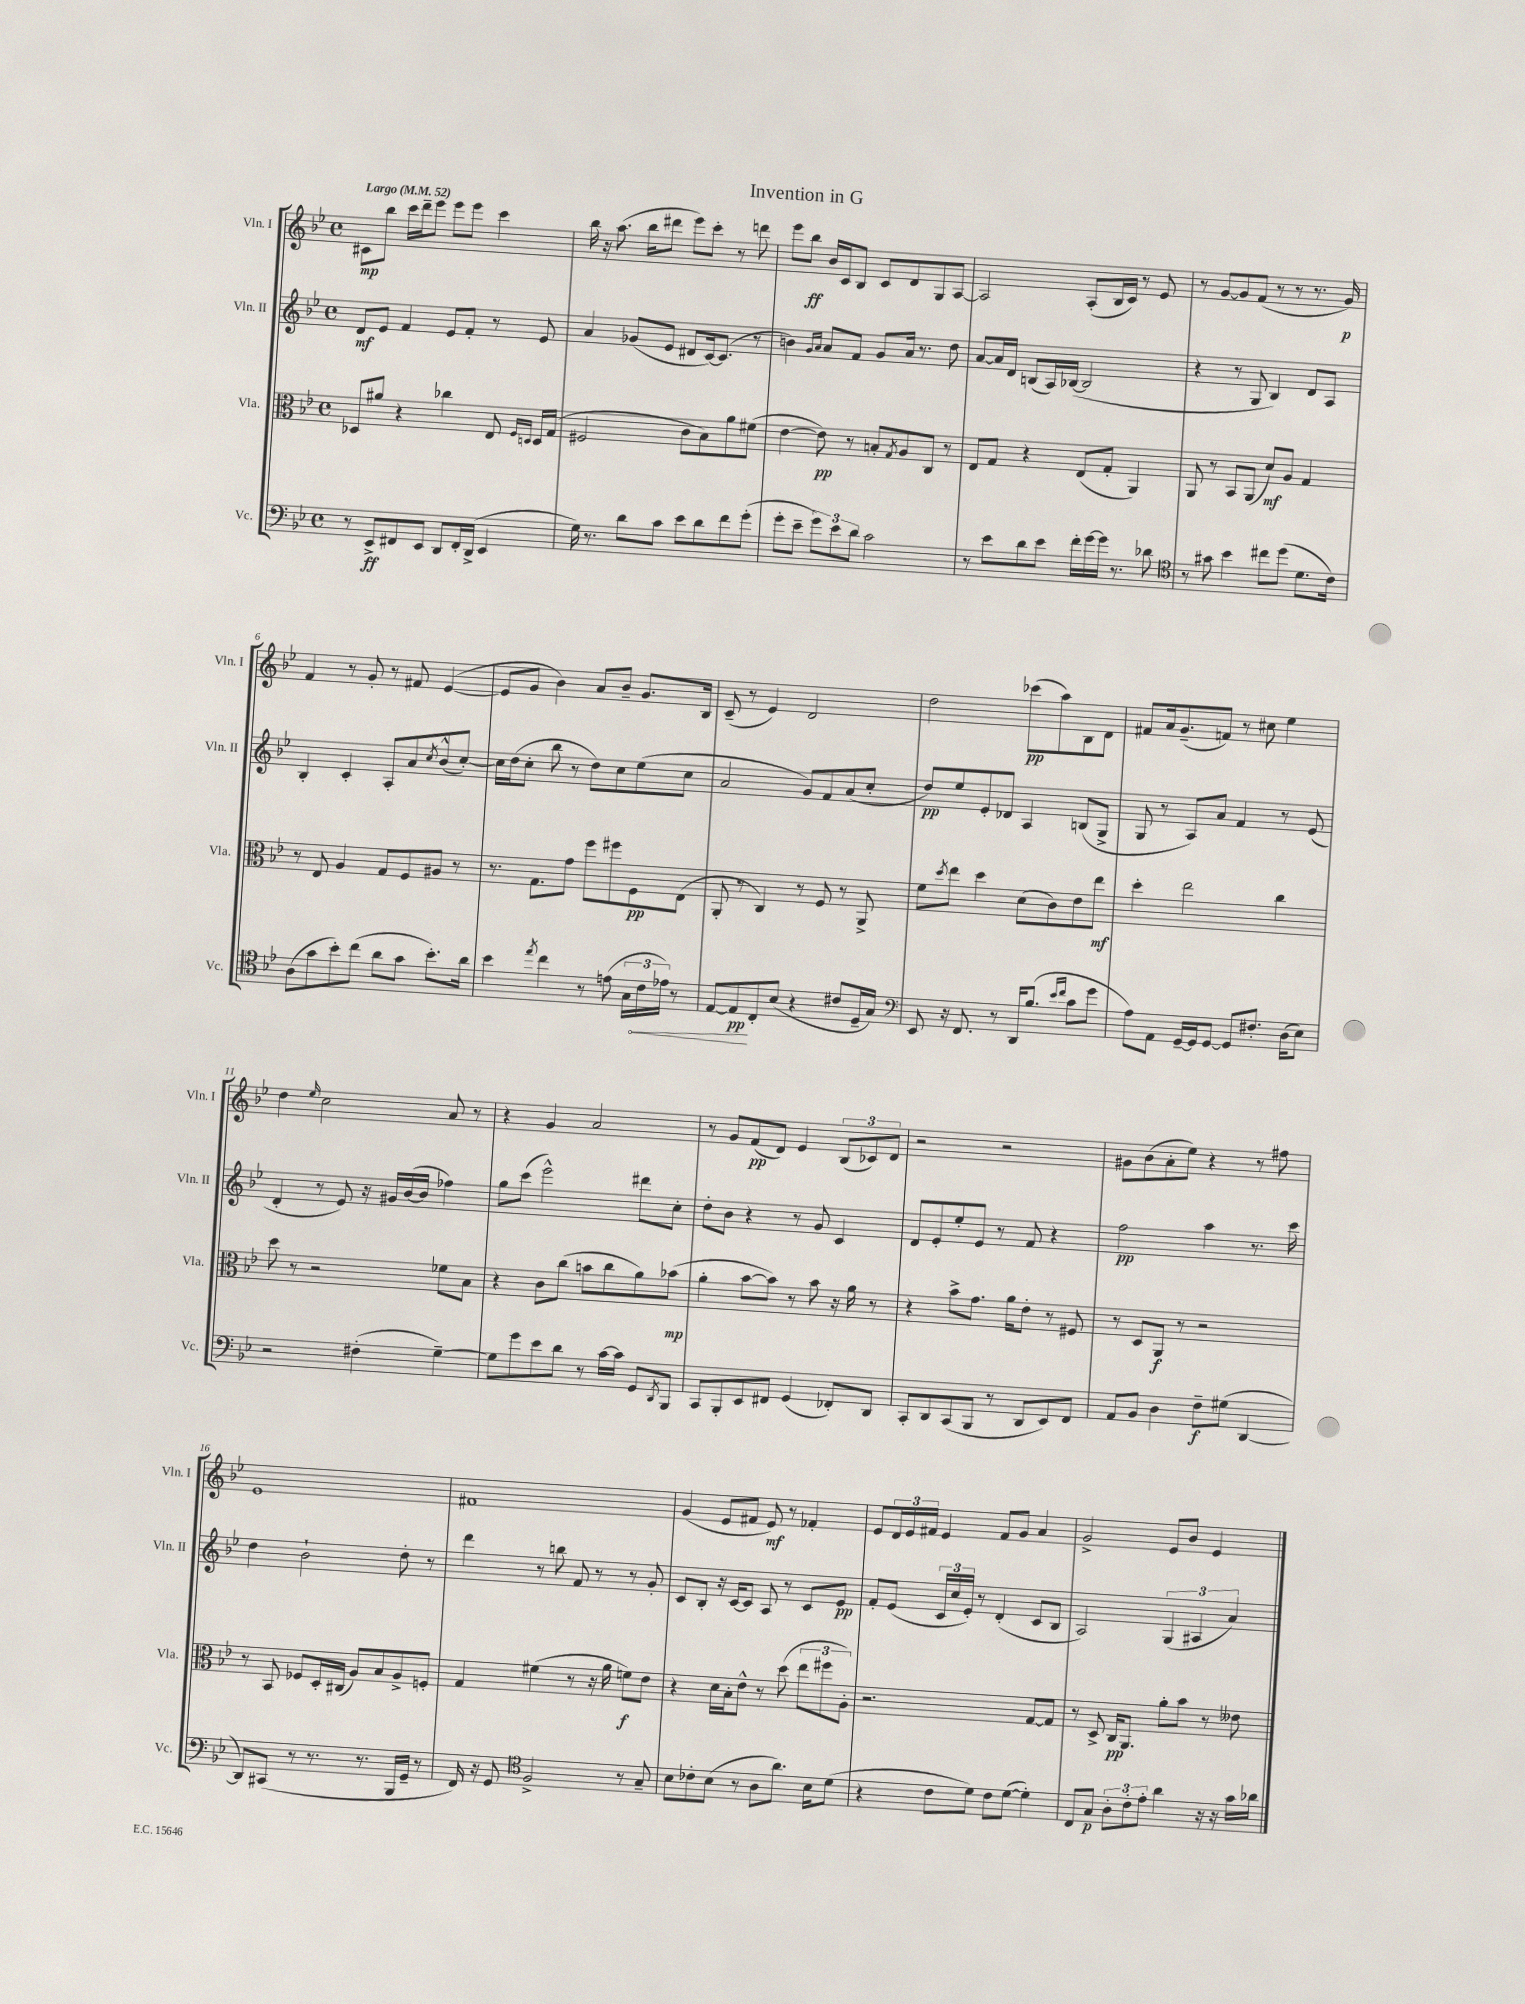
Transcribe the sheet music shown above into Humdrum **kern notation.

**kern	**dynam	**kern	**dynam	**kern	**dynam	**kern	**dynam
*part4	*part4	*part3	*part3	*part2	*part2	*part1	*part1
*staff4	*staff4	*staff3	*staff3	*staff2	*staff2	*staff1	*staff1
*I"Vc.	*	*I"Vla.	*	*I"Vln. II	*	*I"Vln. I	*
*I'Vc.	*	*I'Vla.	*	*I'Vln. II	*	*I'Vln. I	*
*clefF4	*	*clefC3	*	*clefG2	*	*clefG2	*
*k[b-e-]	*	*k[b-e-]	*	*k[b-e-]	*	*k[b-e-]	*
*M4/4	*	*M4/4	*	*M4/4	*	*M4/4	*
*met(c)	*	*met(c)	*	*met(c)	*	*met(c)	*
*MM52	*	*MM52	*	*MM52	*	*MM52	*
=1	=1	=1	=1	=1	=1	=1	=1
!	!	!	!	!	!	!LO:TX:a:B:t=Largo	!
8r	.	8D-X/L	.	8d/L	mf	8c#X\L	mp
8EE-^/L	ff	8a#X/J	.	8e-/J	.	8bb-\J	.
8FF#X/	.	4r	.	4f/	.	16ccc\LL	.
.	.	.	.	.	.	16ddd~\J	.
8EE-/J	.	.	.	.	.	8eee-\J	.
8DD/L	.	4cc-X\	.	8e-/L	.	8eee-\L	.
16FF#'/L	.	.	.	8f'/J	.	8eee-\J	.
(16DD^/JJ	.	.	.	.	.	.	.
4EE-/	.	8E-/	.	8r	.	4ccc\	.
.	.	16qqF/LL	.	.	.	.	.
.	.	16qqDn/JJ	.	.	.	.	.
.	.	16D/LL	.	8e-/	.	.	.
.	.	(16G/JJ	.	.	.	.	.
=2	=2	=2	=2	=2	=2	=2	=2
16G\)	.	2F#X/	.	4a/	.	16bb-\	.
8.r	.	.	.	.	.	16r	.
.	.	.	.	.	.	(8.aa\	.
8d\L	.	.	.	(8g-X/L	.	.	.
.	.	.	.	.	.	16bb-\KL	.
8c\J	.	.	.	8e-/J	.	8ddd#X\J	.
8e-\L	.	8c\L	.	8d#X/L	.	8eee-\L)	.
8d\	.	8B-\)	.	[16c/k)	.	8ccc'\J	.
.	.	.	.	(8.c/J]	.	.	.
8f\	.	8a\	.	.	.	8r	.
(8g'\J	.	(8f#X\J	.	8r	.	8dddn\	.
=3	=3	=3	=3	=3	=3	=3	=3
8g'\L	.	[4e-\	.	4bn\)	.	8eee-\L	.
8e-~\J	.	.	.	.	.	8bb-\J	ff
.	.	.	.	16qqg/LL	.	.	.
.	.	.	.	16qqa/JJ	.	.	.
12g\L)	.	8e-\])	pp	8a/L	.	16b-/LL	.
.	.	.	.	.	.	16c/J	.
12e-\	.	.	.	.	.	.	.
.	.	8r	.	8f/J	.	8B-/J	.
12d\J	.	.	.	.	.	.	.
2c\	.	8Bn'/L	.	8g/L	.	8c/L	.
.	.	8qG/	.	.	.	.	.
.	.	8A/	.	16a/Jk	.	8d/	.
.	.	.	.	8.r	.	.	.
.	.	8C/J	.	.	.	8G/	.
.	.	8r	.	8dd\	.	[8A/J	.
=4	=4	=4	=4	=4	=4	=4	=4
8r	.	8E-/L	.	[8a/L	.	2A/]	.
8e-\L	.	8G/J	.	16a/L]	.	.	.
.	.	.	.	16d/JJ	.	.	.
8d\	.	4r	.	(8Bn/L	.	.	.
8e-\J	.	.	.	16A/L)	.	.	.
.	.	.	.	([16B-X/JJ	.	.	.
16f'\LL	.	(8E-/L	.	2B-/]	.	(8A'/L	.
[16g\	.	.	.	.	.	.	.
16g\JJ]	.	8G'/J	.	.	.	16B-/L	.
8.r	.	.	.	.	.	16c/JJ)	.
.	.	4AA/)	.	.	.	8r	.
8d-X\	.	.	.	.	.	8e-/	.
=5	=5	=5	=5	=5	=5	=5	=5
*clefC4	*	*	*	*	*	*	*
8r	.	8AA/	.	4r	.	8r	.
8g#X\	.	8r	.	.	.	[8g/L	.
4b-\	.	8BB-/L	.	8r	.	8g/]	.
.	.	(8AA/J	.	8G/	.	(8f/J	.
8cc#X\L	.	8d/L)	mf	4B-/)	.	8r	.
(8dd\J	.	8A/J	.	.	.	8r	.
8.d\L	.	4G/	.	8d/L	.	8.r	.
.	.	.	.	8A/J	.	.	.
16c\Jk)	.	.	.	.	.	16g/)	p
!!LO:LB:g=z
=6	=6	=6	=6	=6	=6	=6	=6
(8A\L	.	8r	.	4B-'/	.	4f/	.
8g\	.	8E-/	.	.	.	.	.
8b-'\)	.	4A/	.	4c'/	.	8r	.
(8cc\J	.	.	.	.	.	8g'/	.
8a\L	.	8G/L	.	8A'/L	.	8r	.
8g\J	.	8F/	.	8a/	.	8f#X/	.
.	.	.	.	8qcc/	.	.	.
8.b-'\L)	.	8A#X/J	.	(8b-^^/	.	([4e-/	.
.	.	8r	.	[8cc'/J)	.	.	.
16a\Jk	.	.	.	.	.	.	.
=7	=7	=7	=7	=7	=7	=7	=7
4b-\	.	8.r	.	16cc\LL]	.	8e-/L]	.
.	.	.	.	(16dd\J	.	.	.
.	.	.	.	8cc'\J	.	8g/J	.
.	.	8.G\L	.	.	.	.	.
8qee-/	.	.	.	.	.	.	.
4cc\	.	.	.	8bb-\	.	4b-\)	.
.	.	8g\J	.	8r	.	.	.
8r	.	8ff\L	.	8dd\L)	.	8a/L	.
(8en\	.	8ff#X\	.	8cc\	.	8b-~/J	.
24G\LL	.	8F\	pp	(8ee-\	.	8.g/L	.
!	!LO:HP:b	!	!	!	!	!	!
24c\	<	.	.	.	.	.	.
24e-X\JJ)	.	.	.	.	.	.	.
8r	.	(8E-\J	.	8cc\J	.	.	.
.	.	.	.	.	.	16B-/Jk	.
=8	=8	=8	=8	=8	=8	=8	=8
[8E-/L	.	8AA'/	.	2a/	.	(8c~/	.
8E-/]	pp	8r	.	.	.	8r	.
8C'/	[	4C/)	.	.	.	4e-/)	.
(8B-/J	.	.	.	.	.	.	.
4r	.	8r	.	8g/L)	.	2d/	.
.	.	8F/	.	8f/	.	.	.
8c#X/L	.	8r	.	(8a/	.	.	.
16D~/L	.	8AA^/	.	8cc'/J	.	.	.
16G/JJ)	.	.	.	.	.	.	.
=9	=9	=9	=9	=9	=9	=9	=9
*clefF4	*	*	*	*	*	*	*
8EE-/	.	8f\L	.	8dd/L)	pp	2dd\	.
.	.	8qdd/	.	.	.	.	.
16r	.	8ee-\J	.	8ee-/	.	.	.
8.FF/	.	.	.	.	.	.	.
.	.	4dd\	.	8e-'/	.	.	.
8r	.	.	.	8d-X/J	.	.	.
16DD/KL	.	(8d\L	.	4A/	.	(8ccc-X\L	pp
(8.B-/J	.	.	.	.	.	.	.
.	.	8c\)	.	.	.	8aa\)	.
16qqe-/LL	.	.	.	.	.	.	.
16qqf/JJ	.	.	.	.	.	.	.
8c\L	.	8e-\	.	(8Bn/L	.	8B-\	.
8g\J	.	8ee-\J	mf	8G^/J	.	8d\J	.
=10	=10	=10	=10	=10	=10	=10	=10
8A\L)	.	4dd'\	.	8G/	.	8f#X/L	.
8AA\J	.	.	.	8r	.	16a/k	.
.	.	.	.	.	.	(8.g~/	.
[16GG~/LL	.	2ee-\	.	8A/L)	.	.	.
16GG/J]	.	.	.	.	.	.	.
[8GG/J	.	.	.	8a/J	.	8fn/J)	.
8GG/L]	.	.	.	4f/	.	8r	.
8.F#X'/J	.	.	.	.	.	8cc#X\	.
.	.	4cc\	.	8r	.	4ee-\	.
(16D\KL	.	.	.	.	.	.	.
8E-\J)	.	.	.	(8e-/	.	.	.
!!LO:LB:g=z
=11	=11	=11	=11	=11	=11	=11	=11
2r	.	8dd\	.	4d'/	.	4dd\	.
.	.	8r	.	.	.	.	.
.	.	.	.	.	.	16qqee-/	.
.	.	2r	.	8r	.	2cc\	.
.	.	.	.	8e-/)	.	.	.
(4F#X'\	.	.	.	16r	.	.	.
.	.	.	.	16g#X/LL	.	.	.
.	.	.	.	([16b-/	.	.	.
.	.	.	.	16b-/JJ]	.	.	.
[4G~\)	.	8f-X\L	.	4ff-X\)	.	8a/	.
.	.	8B-\J	.	.	.	8r	.
=12	=12	=12	=12	=12	=12	=12	=12
8G\L]	.	4r	.	8gg\L	.	4r	.
8g\	.	.	.	(8ccc\J	.	.	.
8e-\	.	8c\L	.	2eee-^^\)	.	4g/	.
8d\J	.	(8cc\J	.	.	.	.	.
8r	.	8bn\L	.	.	.	2a/	.
[16c\LL	.	8cc\	.	.	.	.	.
16c\JJ]	.	.	.	.	.	.	.
8GG/L	.	8a\)	.	8ddd#X\L	.	.	.
8qDD/	.	.	.	.	.	.	.
8BBB-/J	.	(8b-X\J	mp	8cc'\J	.	.	.
=13	=13	=13	=13	=13	=13	=13	=13
8CC/L	.	4a'\	.	8dd'\L	.	8r	.
8BBB-'/	.	.	.	8b-\J	.	8g/L	.
8EE-/	.	[8b-\L	.	4r	.	(8f/	pp
8FF#X/J	.	8b-\J])	.	.	.	8d/J)	.
(4GG/	.	8r	.	8r	.	4e-/	.
.	.	8b-\	.	8g/	.	.	.
8FF-X'/L)	.	16r	.	4c/	.	(12B-/L	.
.	.	16a\	.	.	.	.	.
.	.	.	.	.	.	12c-X/)	.
8DD/J	.	8r	.	.	.	.	.
.	.	.	.	.	.	12d/J	.
=14	=14	=14	=14	=14	=14	=14	=14
8CC'/L	.	4r	.	8d/L	.	2r	.
8DD/	.	.	.	8e-'/	.	.	.
(8CC/	.	8b-^\L	.	8ee-'/	.	.	.
8BBB-/J	.	8.g\J	.	8e-/J	.	.	.
8r	.	.	.	8r	.	2r	.
.	.	16a\KL	.	.	.	.	.
8DD/L	.	8e-'\J	.	8f/	.	.	.
8EE-/)	.	8r	.	4r	.	.	.
8FF/J	.	8F#X/	.	.	.	.	.
=15	=15	=15	=15	=15	=15	=15	=15
8AA/L	.	8r	.	2ff\	pp	8g#X\L	.
8BB-/J	.	8D/L	.	.	.	(8b-\	.
4D\	.	8AA/J	f	.	.	8a'\	.
.	.	8r	.	.	.	8ee-\J)	.
8F~\L	f	2r	.	4aa\	.	4r	.
(8G#X\J	.	.	.	.	.	.	.
[4DD/	.	.	.	8.r	.	8r	.
.	.	.	.	.	.	8ff#X\	.
.	.	.	.	16ccc\	.	.	.
!!LO:LB:g=z
=16	=16	=16	=16	=16	=16	=16	=16
8DD/L])	.	8r	.	4dd\	.	1e-	.
(8CC#X/J	.	8BB-/	.	.	.	.	.
8r	.	8F-X/L	.	2b-`\	.	.	.
8.r	.	16D'/L	.	.	.	.	.
.	.	(16C#X/JJ	.	.	.	.	.
.	.	8A/L)	.	.	.	.	.
8.r	.	.	.	.	.	.	.
.	.	8B-/	.	.	.	.	.
16BBB-/LL	.	8A^/	.	8dd'\	.	.	.
16GG~/JJ	.	.	.	.	.	.	.
8r	.	8Fn'/J	.	8r	.	.	.
=17	=17	=17	=17	=17	=17	=17	=17
16FF/)	.	4G/	.	4ddd\	.	1f#X	.
16r	.	.	.	.	.	.	.
8GG/	.	.	.	.	.	.	.
*clefC4	*	*	*	*	*	*	*
2F^/	.	(4f#X\	.	8r	.	.	.
.	.	.	.	8bbn\	.	.	.
.	.	8r	.	8f/	.	.	.
.	.	16r	.	8r	.	.	.
.	.	16a\	.	.	.	.	.
8r	.	8fn\L)	f	8r	.	.	.
8G~/	.	8e-\J	.	8g'/	.	.	.
=18	=18	=18	=18	=18	=18	=18	=18
8B-\L	.	4r	.	8c/L	.	(4g/	.
8c-X'\	.	.	.	8B-'/J	.	.	.
(8B-\J	.	16d\LL	.	16r	.	8e-/L	.
.	.	16B-'\J	.	[16c/KL	.	.	.
8r	.	8e-^^\J	.	8c/J]	.	8f#X/J	.
8A\L	.	8r	.	8A/	.	8e-/)	mf
8.a\J)	.	(8dd\	.	8r	.	8r	.
.	.	12ee-\L	.	8c/L	.	4f-X'/	.
16B-\KL	.	.	.	.	.	.	.
.	.	12ff#X\	.	.	.	.	.
(8d\J	.	.	.	8e-/J	pp	.	.
.	.	12A'\J)	.	.	.	.	.
=19	=19	=19	=19	=19	=19	=19	=19
4r	.	2.r	.	8f'/L	.	8e-/L	.
.	.	.	.	(8e-/J	.	24d/L	.
.	.	.	.	.	.	24e-/	.
.	.	.	.	.	.	24f#X/JJ	.
8c\L	.	.	.	24c/LL	.	4e-/	.
.	.	.	.	24cc/	.	.	.
.	.	.	.	24e-'/JJ)	.	.	.
8d\J)	.	.	.	8r	.	.	.
8c\L	.	.	.	(4d'/	.	8f#/L	.
([8d\J	.	.	.	.	.	8g/J	.
4d'\])	.	[8G/L	.	8c/L	.	4a/	.
.	.	8G/J]	.	8B-/J	.	.	.
=20	=20	=20	=20	=20	=20	=20	=20
8C/L	.	8r	.	2A/)	.	2g^/	.
8G/J	p	8D^/	.	.	.	.	.
12A'\L	.	16C/KL	pp	.	.	.	.
.	.	8.AA/J	.	.	.	.	.
12c'\	.	.	.	.	.	.	.
12e-'\J	.	.	.	.	.	.	.
4a\	.	8a'\L	.	(6G/	.	8e-/L	.
.	.	8b-\J	.	.	.	8b-/J	.
.	.	.	.	6A#X/	.	.	.
16r	.	8r	.	.	.	4e-/	.
16r	.	.	.	.	.	.	.
.	.	.	.	6a/)	.	.	.
16g\LL	.	8e--X\	.	.	.	.	.
16a-X\JJ	.	.	.	.	.	.	.
==	==	==	==	==	==	==	==
*-	*-	*-	*-	*-	*-	*-	*-
